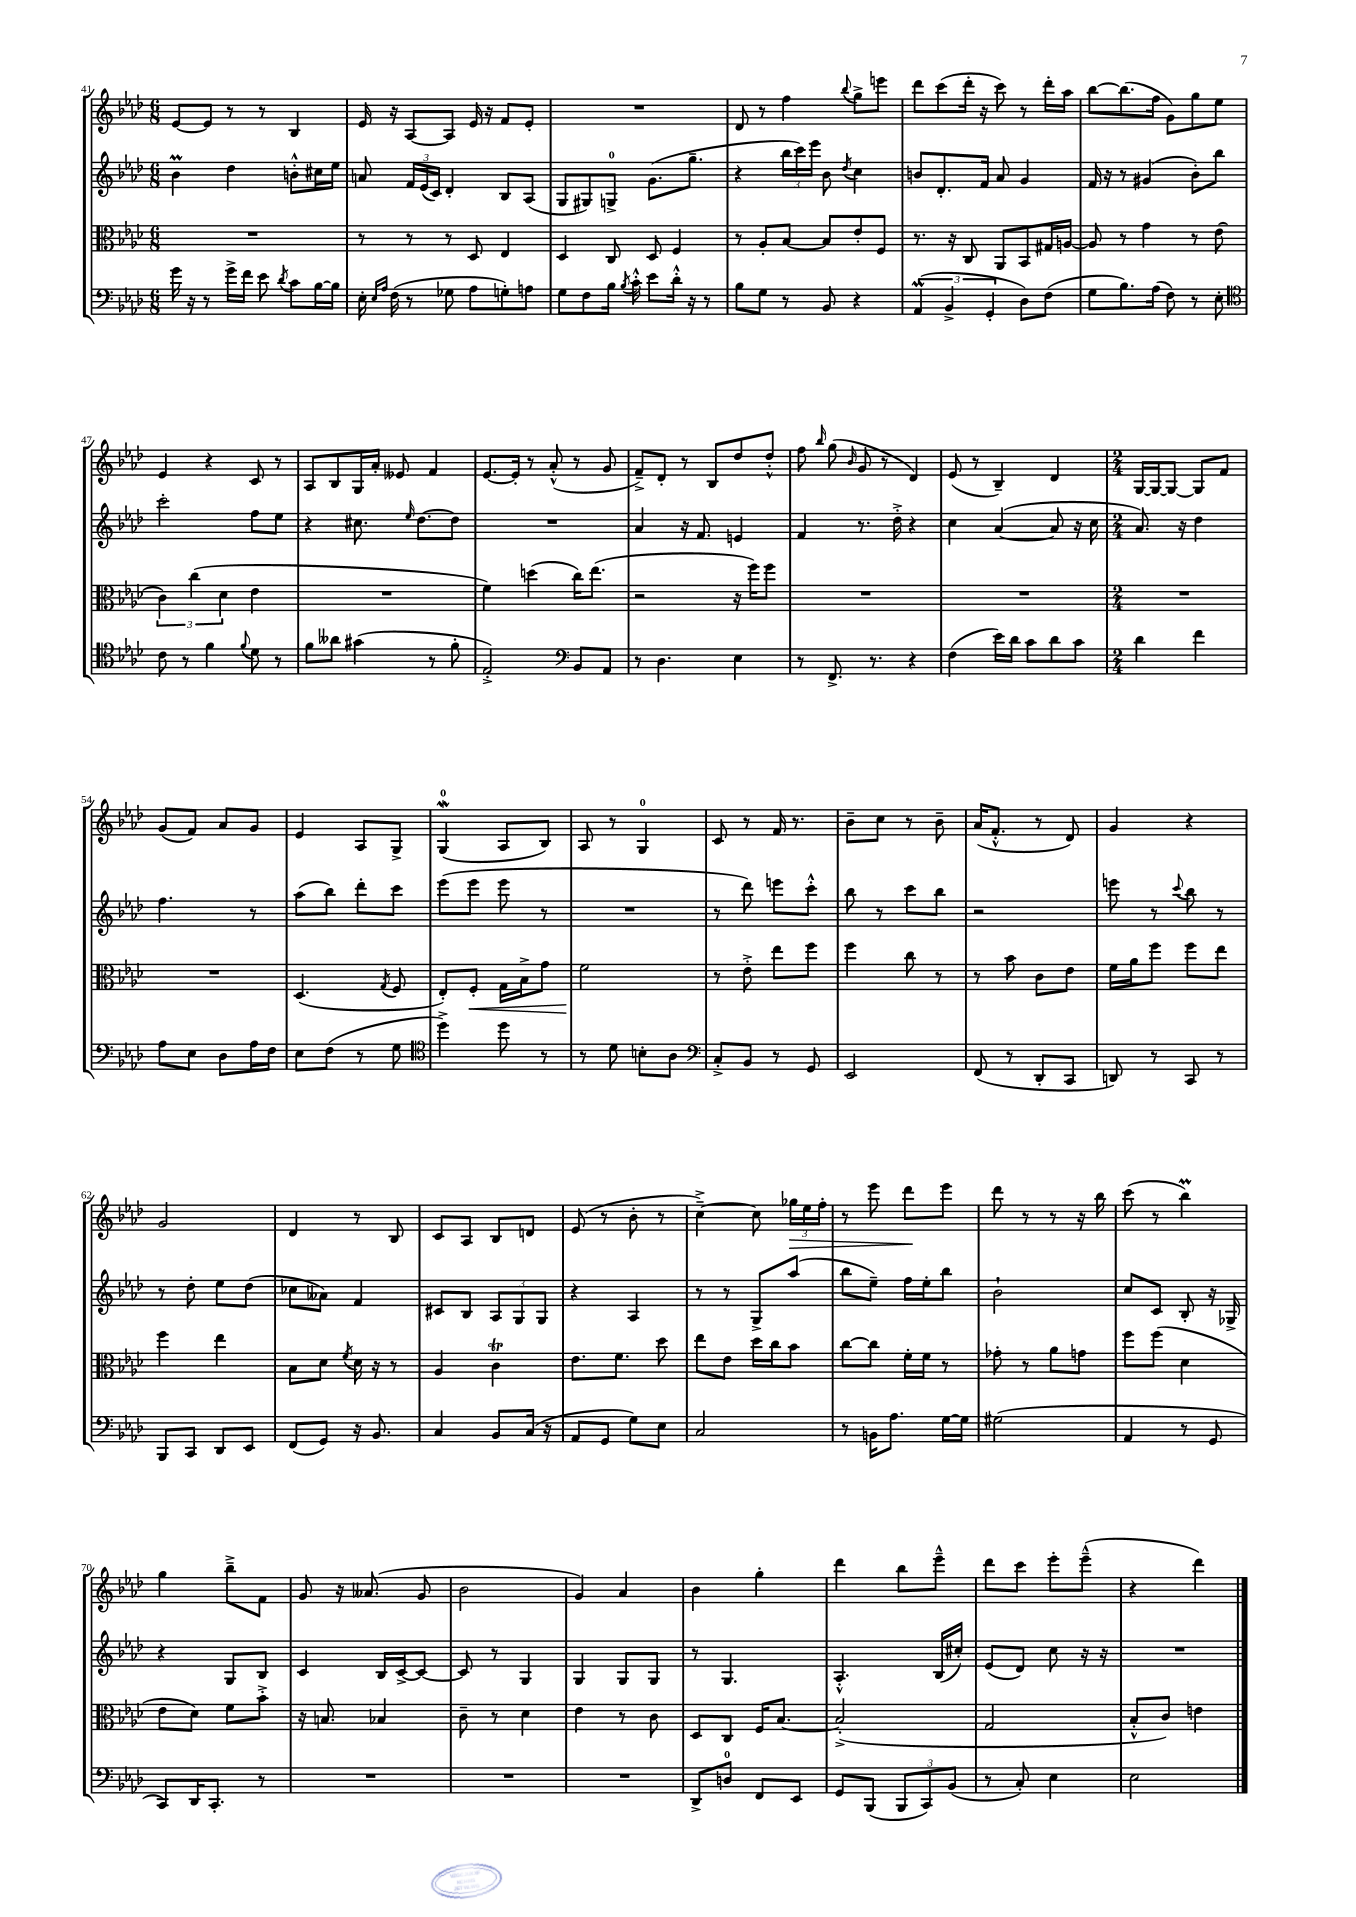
<<
\new StaffGroup <<
\new Staff = "s0" {
    \clef treble \key aes \major \numericTimeSignature \time 6/8
    \autoBeamOff ees'8[~ ees'8] r8 r8 bes4 |
    ees'16 r16 aes8[~ aes8] ees'16 r16 f'8[ ees'8]-. |
    R2. |
    des'8 r8 f''4 \appoggiatura { bes''8 } g''8[-> e'''8] |
    des'''8[ c'''8( des'''16]-. r16 c'''8) r8 des'''16[-. aes''16] |
    bes''8[~ bes''8.( f''16] g'8[) g''8 ees''8] |
    ees'4 r4 c'8 r8 |
    aes8[ bes8 g16 aes'16]-. eeses'8 f'4 |
    ees'8.[~ ees'16]-. r8 aes'8-.-^( r8 g'8 |
    f'8[--->) des'8]-. r8 bes8[ des''8 des''8]-.-^ |
    f''8 \grace { bes''16 } g''8( \grace { bes'16 } g'8 r8 des'4) |
    ees'8( r8 bes4--) des'4 |
    \numericTimeSignature \time 2/4 g16[~ g16~ g8]~ g8[ f'8] |
    g'8[( f'8]) aes'8[ g'8] |
    ees'4 aes8[ g8]-> |
    g4-0\mordent( aes8[ bes8]) |
    aes8 r8 g4-0 |
    c'8 r8 f'16 r8. |
    bes'8[-- c''8] r8 bes'8-- |
    aes'16[( f'8.]-.-^ r8 des'8) |
    g'4 r4 |
    g'2 |
    des'4 r8 bes8 |
    c'8[ aes8] bes8[ d'8] |
    ees'8( r8 bes'8-. r8 |
    c''4~--->) c''8 \tuplet 3/2 { ges''16[\> ees''16 f''16]-. } |
    r8 ees'''8 des'''8[\! ees'''8] |
    des'''8 r8 r8 r16 bes''16 |
    c'''8( r8 bes''4\prall) |
    g''4 bes''8[---> f'8] |
    g'8 r16 aeses'8.( g'8 |
    bes'2 |
    g'4) aes'4 |
    bes'4 g''4-. |
    des'''4 bes''8[ ees'''8]---^ |
    des'''8[ c'''8] ees'''8[-. ees'''8]---^( |
    r4 des'''4) \bar "|." |
}
\new Staff = "s1" {
    \clef treble \key aes \major \numericTimeSignature \time 6/8
    \autoBeamOff bes'4\prall des''4 b'8[-.-^ cis''16 ees''16] |
    a'8 \tuplet 3/2 { f'16[ ees'16( c'16]) } des'4-. bes8[ aes8]( |
    g8[ gis8) g8]-0-> g'8.[( g''8.]-- |
    r4 \tuplet 3/2 { bes''16[ c'''16) ees'''16] } bes'8 \acciaccatura { des''8 } c''4 |
    b'8[ des'8.-. f'16] aes'8 g'4 |
    f'16 r16 r8 gis'4( bes'8[-.) bes''8] |
    c'''2-. f''8[ ees''8] |
    r4 cis''8. \grace { ees''16 } des''8.[~ des''8] |
    R2. |
    aes'4 r16 f'8. e'4 |
    f'4 r8. des''16-.-> r4 |
    c''4 aes'4~( aes'8 r16 c''16 |
    \numericTimeSignature \time 2/4 aes'8.) r16 des''4 |
    f''4. r8 |
    aes''8[( bes''8]) des'''8[-. c'''8] |
    ees'''8[( ees'''8] ees'''8 r8 |
    R2 |
    r8 des'''8) e'''8[ c'''8]-.-^ |
    bes''8 r8 c'''8[ bes''8] |
    r2 |
    e'''8 r8 \appoggiatura { c'''8 } bes''8 r8 |
    r8 des''8-. ees''8[ des''8]( |
    ces''8[ aeses'8]) f'4 |
    cis'8[ bes8] \tuplet 3/2 { aes8[ g8 g8] } |
    r4 aes4 |
    r8 r8 g8[-> aes''8]( |
    bes''8[ ees''8]--) f''16[ ees''16-. bes''8] |
    bes'2-! |
    c''8[ c'8] bes8-. r16 ges16-> |
    r4 g8[ bes8] |
    c'4 bes16[ c'16~-> c'8]~ |
    c'8 r8 g4 |
    g4 g8[ g8] |
    r8 g4. |
    aes4.-.-^ bes16[( cis''16]-.) |
    ees'8[( des'8]) c''8 r16 r16 |
    R2 \bar "|." |
}
\new Staff = "s2" {
    \clef alto \key aes \major \numericTimeSignature \time 6/8
    \autoBeamOff R2. |
    r8 r8 r8 des8 ees4 |
    des4 c8 des8 f4 |
    r8 aes8[-. bes8]~ bes8[ ees'8-. f8] |
    r8. r16 c8 aes,8[ bes,8 gis16 a16]~ |
    a8 r8 g'4 r8 ees'8( |
    \tuplet 3/2 { c'4) c''4( des'4 } ees'4 |
    R2. |
    f'4) d''4( c''16[) ees''8.]( |
    r2 r16 f''16[) f''8] |
    R2. |
    R2. |
    \numericTimeSignature \time 2/4 R2 |
    R2 |
    des4.( \acciaccatura { g8 } f8 |
    ees8[-.) f8]-.\< g16[ bes16-> g'8] |
    f'2\! |
    r8 ees'8-.-> ees''8[ f''8] |
    f''4 c''8 r8 |
    r8 bes'8 c'8[ ees'8] |
    f'16[ aes'16 f''8] f''8[ ees''8] |
    f''4 ees''4 |
    bes8[ des'8] \acciaccatura { f'8 } des'16 r16 r8 |
    aes4 c'4\trill |
    ees'8.[ f'8.] des''8 |
    ees''8[ ees'8] des''16[ c''16 bes'8] |
    c''8[~ c''8] f'16[-. f'16] r8 |
    ges'8-. r8 aes'8[ g'8] |
    f''8[ f''8]( des'4 |
    ees'8[ des'8]) f'8[ bes'8]-.-> |
    r16 b8. bes4 |
    c'8-- r8 des'4 |
    ees'4 r8 c'8 |
    des8[ c8] f16[ bes8.]~ |
    bes2-.->( |
    g2 |
    bes8[-.-^ c'8]) e'4 \bar "|." |
}
\new Staff = "s3" {
    \clef bass \key aes \major \numericTimeSignature \time 6/8
    \autoBeamOff g'16 r16 r8 g'16[-> f'16] ees'8 \acciaccatura { des'8 } c'8[ bes16~ bes16] |
    ees16-. \grace { ees16[ aes16] } f16( r8 ges8 aes8[ g8-.) a8] |
    g8[ f8 bes16] \acciaccatura { bes8 } c'16-.-^ ees'8[ des'16]-.-^ r16 r8 |
    bes8[ g8] r8 bes,8 r4 |
    \tuplet 3/2 { aes,4\prall( bes,4-> g,4-. } des8[) f8]( |
    g8[ bes8.) aes16]( f8) r8 ees8-. |
    \clef tenor c'8 r8 f'4 \appoggiatura { f'8 } des'8 r8 |
    f'8[ aeses'8] gis'4( r8 f'8-. |
    ees2-.->) \clef bass bes,8[ aes,8] |
    r8 des4. ees4 |
    r8 f,8.-> r8. r4 |
    f4( ees'16[) des'16] c'8[ des'8 c'8] |
    \numericTimeSignature \time 2/4 des'4 f'4 |
    aes8[ ees8] des8[ aes16 f16] |
    ees8[ f8]( r8 g8 |
    \clef tenor des''4->) des''8 r8 |
    r8 des'8 b8[-. aes8] |
    \clef bass c8[-.-> bes,8] r8 g,8 |
    ees,2 |
    f,8( r8 des,8[-. c,8] |
    d,8) r8 c,8 r8 |
    bes,,8[ c,8] des,8[ ees,8] |
    f,8[( g,8]) r16 bes,8. |
    c4 bes,8[ c16]( r16 |
    aes,8[ g,8] g8[) ees8] |
    c2 |
    r8 b,16[ aes8.] g16[~ g16] |
    gis2( |
    aes,4 r8 g,8 |
    c,8[) des,16 c,8.]-. r8 |
    R2 |
    R2 |
    R2 |
    des,8[-> d8]-0 f,8[ ees,8] |
    g,8[ bes,,8]( \tuplet 3/2 { bes,,8[ c,8) bes,8]( } |
    r8 c8-.) ees4 |
    ees2 \bar "|." |
}
>>
>>
\layout { \context { \Score currentBarNumber = #41 } }
